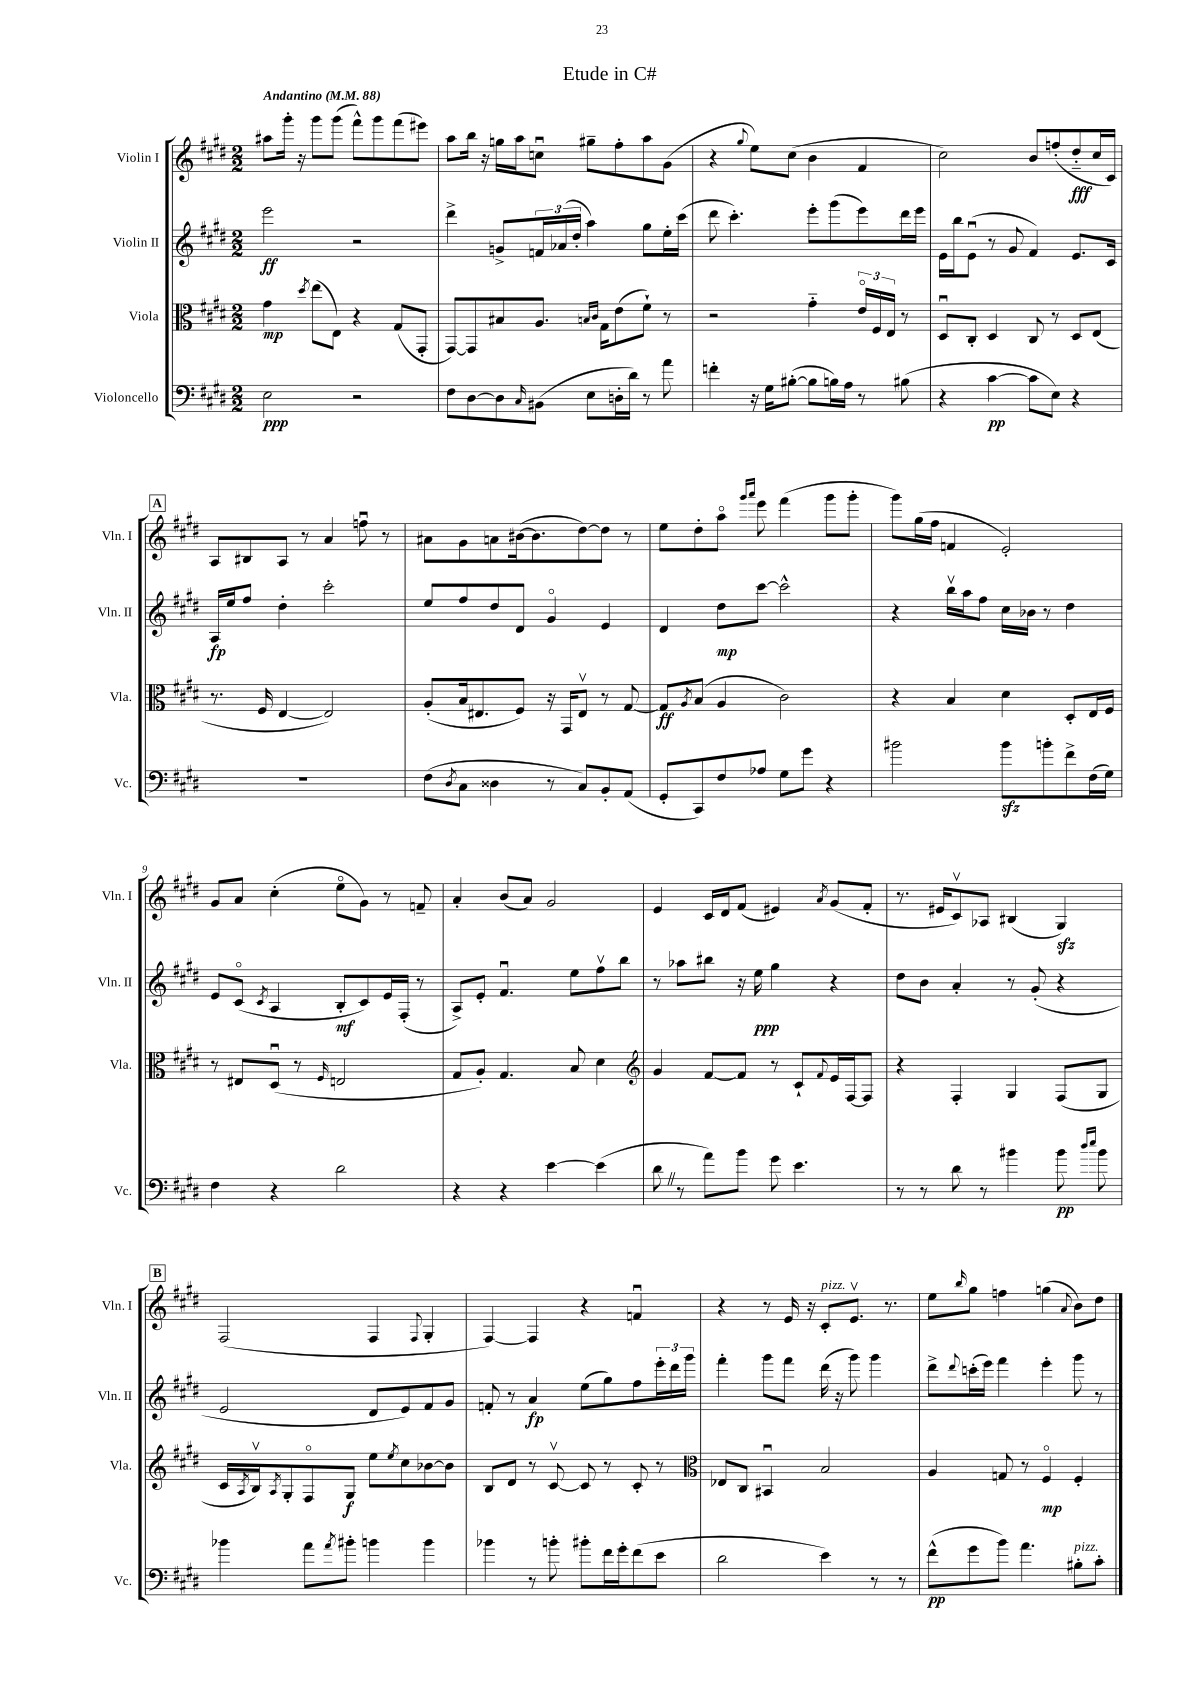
\header { title = "Etude in C#" }
<<
\new StaffGroup <<
\new Staff = "s0" \with { instrumentName = "Violin I" shortInstrumentName = "Vln. I" } {
    \clef treble \key e \major \numericTimeSignature \time 2/2 \tempo "Andantino" 4 = 88
    ais''8 gis'''16-. r16 gis'''8 gis'''8( fis'''8-^) gis'''8 fis'''8( eis'''8) |
    a''8 b''16 r16 g''16 a''16 c''8\downbow gis''8-- fis''8-. a''8 gis'8( |
    r4 \appoggiatura { gis''8 } e''8) cis''8( b'4 fis'4 |
    cis''2) b'8 f''8-.( dis''8-_\fff cis''16 cis'16) |
    \mark \markup { \box "A" } a8 bis8 a8 r8 a'4 f''8\downbow r8 |
    ais'8 gis'8 a'8 bis'16~( bis'8. dis''8~) dis''8 r8 |
    e''8 dis''8-. a''8\flageolet \grace { gis'''16 a'''16 } e'''8 fis'''4( gis'''8 gis'''8-. |
    gis'''8) gis''16( fis''16 f'4 e'2-.) |
    gis'8 a'8 cis''4-.( e''8\flageolet gis'8) r8 f'8-- |
    a'4-. b'8( a'8) gis'2 |
    e'4 cis'16 dis'16 fis'8( eis'4) \acciaccatura { a'8 } gis'8( fis'8-. |
    r8. eis'16 cis'8\upbow) aes8 bis4( gis4\sfz) |
    \mark \markup { \box "B" } fis2( fis4 \appoggiatura { fis8 } gis4-. |
    fis4~) fis4 r4 f'4\downbow |
    r4 r8 e'16 r16 cis'8-.^\markup { \italic "pizz." } e'8.\upbow r8. |
    e''8 \grace { b''16 } gis''8 f''4 g''4( \appoggiatura { a'8 } b'8) dis''8 \bar "|." |
}
\new Staff = "s1" \with { instrumentName = "Violin II" shortInstrumentName = "Vln. II" } {
    \clef treble \key e \major \numericTimeSignature \time 2/2
    e'''2\ff r2 |
    dis'''4-> g'8-> \tuplet 3/2 { f'16 aes'16( dis''16-. } a''4) gis''8 e''16-. cis'''16( |
    dis'''8 cis'''4.-.) e'''8-. gis'''8( e'''8) dis'''16 e'''16 |
    e'16 b''16 e'8\downbow( r8 gis'8 fis'4) e'8. cis'16 |
    \mark \markup { \box "A" } a16\fp e''16 fis''8 dis''4-. cis'''2-. |
    e''8 fis''8 dis''8 dis'8 gis'4\flageolet e'4 |
    dis'4 dis''8\mp cis'''8~ cis'''2-^ |
    r4 b''16\upbow a''16 fis''8 cis''16 bes'16 r8 dis''4 |
    e'8 cis'8\flageolet( \acciaccatura { cis'8 } a4 b8-.\mf cis'8) e'16 fis16-.( r8 |
    a8->) e'8-. fis'4.\downbow e''8 fis''8\upbow b''8 |
    r8 aes''8 bis''8 r16 e''16\ppp gis''4 r4 |
    dis''8 b'8 a'4-. r8 gis'8-.( r4 |
    \mark \markup { \box "B" } e'2 dis'8 e'8) fis'8 gis'8 |
    f'8-. r8 a'4\fp e''8( gis''8) fis''8 \tuplet 3/2 { e'''16-. dis'''16 gis'''16 } |
    fis'''4-. gis'''8 fis'''8 dis'''16( r16 gis'''8) gis'''4 |
    dis'''8-> \appoggiatura { dis'''8 } c'''16-.( e'''16) fis'''4 e'''4-. gis'''8 r8 \bar "|." |
}
\new Staff = "s2" \with { instrumentName = "Viola" shortInstrumentName = "Vla." } {
    \clef alto \key e \major \numericTimeSignature \time 2/2
    gis'4\mp \acciaccatura { dis''8 } e''8( e8) r4 gis8( gis,8-. |
    gis,8~) gis,8 bis8 a8. \grace { b16 cis'16 } gis16 e'8( fis'8-!) r8 |
    r2 gis'4-_ \tuplet 3/2 { e'16\flageolet fis16 e16 } r8 |
    dis8\downbow cis8-. dis4 cis8 r8 dis8 e8( |
    \mark \markup { \box "A" } r8. fis16 e4~ e2) |
    a8-.( b16 eis8. fis8) r16 gis,16 eis8\upbow r8 gis8~ |
    gis8\ff \acciaccatura { a8 } b8( a4 cis'2) |
    r4 b4 dis'4 dis8-. e16 fis16 |
    r8 eis8 dis8\downbow( r8 \grace { fis16 } e2 |
    gis8 a8-.) gis4. b8 dis'4 |
    \clef treble gis'4 fis'8~ fis'8 r8 cis'8-! \appoggiatura { fis'8 } e'16 fis16~ fis8 |
    r4 fis4-. gis4 fis8( gis8 |
    \mark \markup { \box "B" } cis'16 \acciaccatura { a8 } b16\upbow) \acciaccatura { a8 } gis8-. fis8\flageolet gis8\f e''8 \acciaccatura { e''8 } cis''8 bes'8~ bes'8 |
    b8 dis'8 r8 cis'8~\upbow cis'8 r8 cis'8-. r8 |
    \clef alto ees8 cis8 bis,4\downbow b2 |
    a4 g8 r8 fis4\flageolet\mp fis4-. \bar "|." |
}
\new Staff = "s3" \with { instrumentName = "Violoncello" shortInstrumentName = "Vc." } {
    \clef bass \key e \major \numericTimeSignature \time 2/2
    e2\ppp r2 |
    fis8 dis8~ dis8 \grace { cis16 } bis,8( e8 d16-. dis'16) r8 a'8 |
    f'4-. r16 gis16 bis8~-.( bis8 b16) a16 r8 bis8( |
    r4 cis'4~\pp cis'8 e8) r4 |
    \mark \markup { \box "A" } R1 |
    fis8( \acciaccatura { dis8 } cis8 disis4 r8 cis8) b,8-. a,8( |
    gis,8-. cis,8) fis8 aes8 gis8 gis'8 r4 |
    bis'2 bis'8\sfz b'8-. fis'8-> fis16( gis16) |
    fis4 r4 dis'2 |
    r4 r4 e'4~ e'4( |
    dis'8 \once \override BreathingSign.text = \markup { \musicglyph "scripts.caesura.straight" } \breathe r8 a'8) b'8 gis'8 e'4. |
    r8 r8 dis'8 r8 bis'4 bis'8\pp \grace { dis''16 e''16 } bis'8 |
    \mark \markup { \box "B" } bes'4 a'8 \acciaccatura { a'8 } bis'8-. b'4 b'4 |
    bes'4 r8 b'8-. bis'8-. fis'16 gis'16-. fis'8( e'8 |
    dis'2 e'4) r8 r8 |
    fis'8-^\pp( gis'8 b'8) a'4. bis8-.^\markup { \italic "pizz." } cis'8-. \bar "|." |
}
>>
>>
